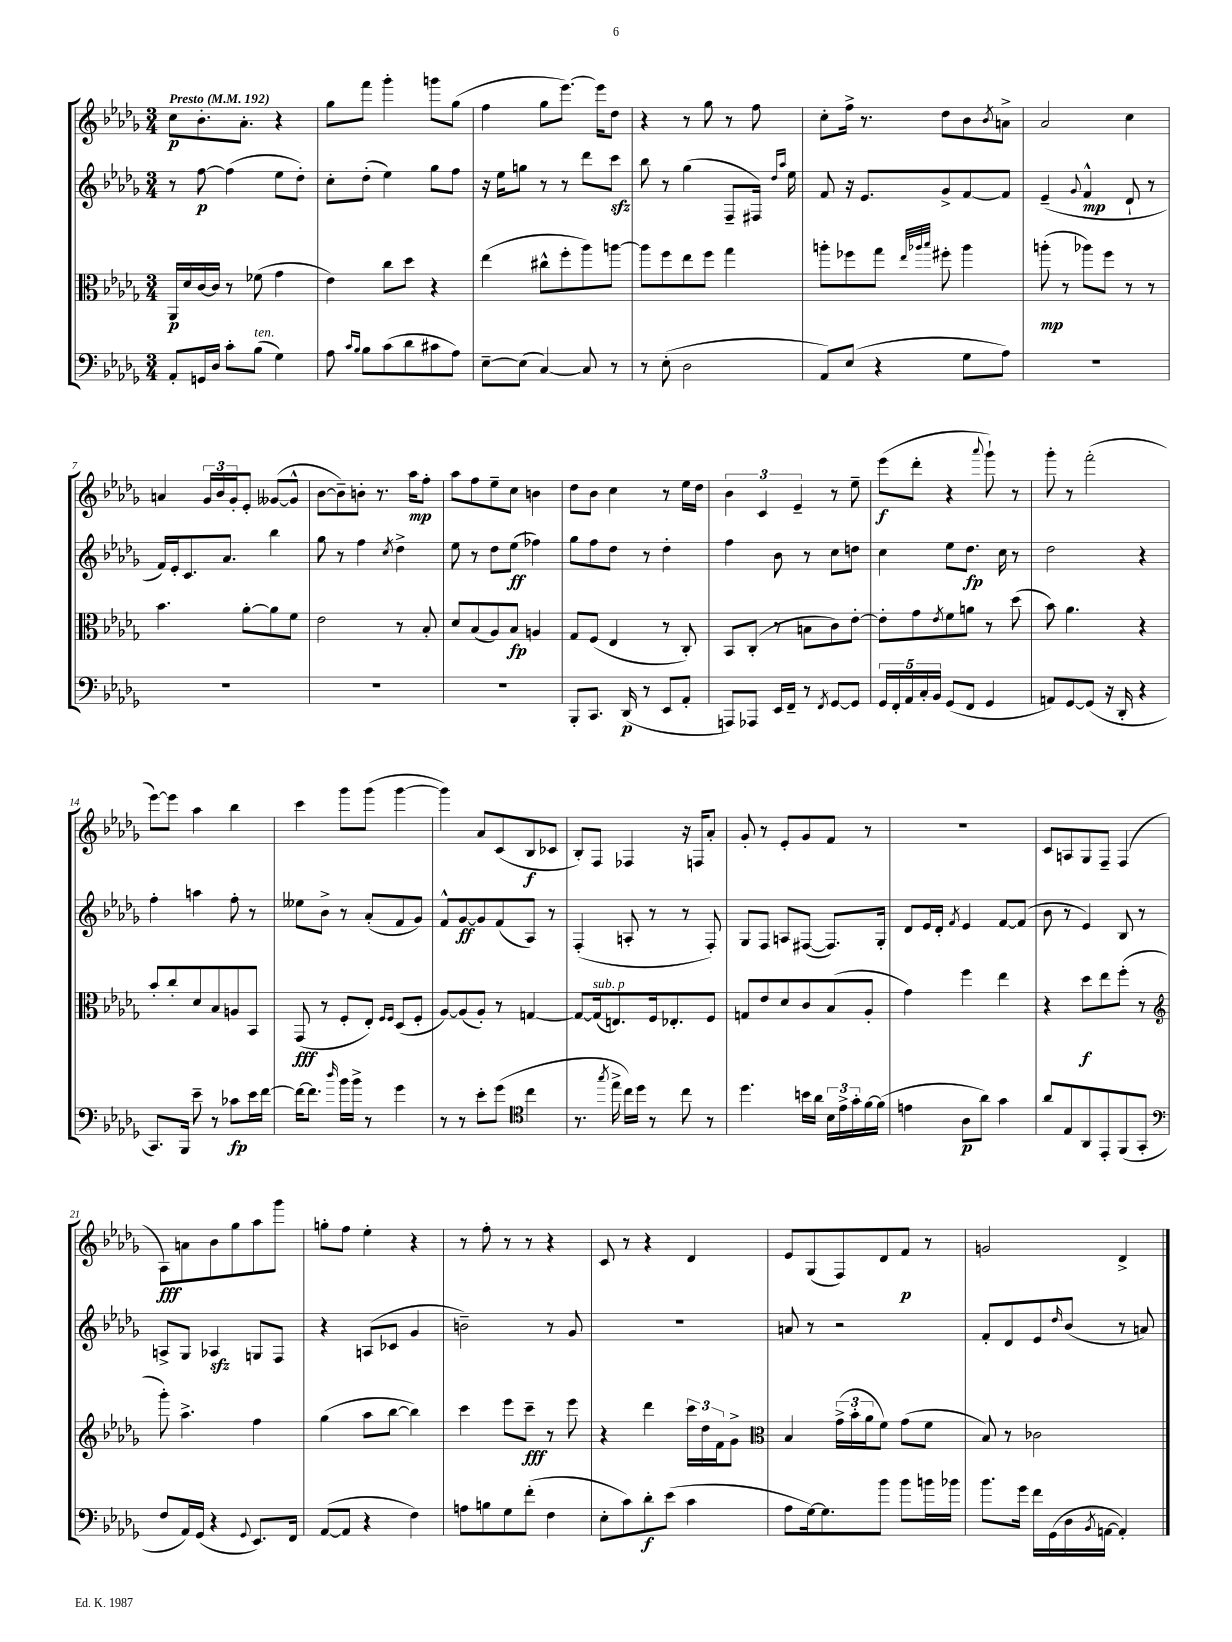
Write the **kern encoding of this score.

**kern	**kern	**kern	**kern
*staff4	*staff3	*staff2	*staff1
*clefF4	*clefC3	*clefG2	*clefG2
*k[b-e-a-d-g-]	*k[b-e-a-d-g-]	*k[b-e-a-d-g-]	*k[b-e-a-d-g-]
*M3/4	*M3/4	*M3/4	*M3/4
*MM192	*MM192	*MM192	*MM192
8AA-'	16AA-	8r	8cc
.	16d-	.	.
16GG	[16c	[8ff	8.b-'
16D-	16c]	.	.
8c'	8r	(4ff]	.
.	.	.	8.a-'
(8B-	(8f-	.	.
4G-)	4g-	8ee-	4r
.	.	8dd-')	.
=	=	=	=
8A-	4e-)	8cc'	8gg-
16qqc	.	.	.
16qqB-	.	.	.
8B-	.	(8dd-'	8fff
(8c	8cc	4ee-)	4ggg-'
8d-	8dd-	.	.
8c#	4r	8gg-	8ggg
8A-)	.	8ff	(8gg-
=	=	=	=
[8E-~	(4ee-	16r	4ff
.	.	16ee-	.
(8E-]	.	8gg	.
[4C)	8cc#^^	8r	8gg-
.	8ff'	8r	[8.eee-)
8C]	8aa-)	8ddd-	.
.	.	.	16eee-]
8r	[8aa	8ccc	8dd-
=	=	=	=
8r	8aa]	8bb-	4r
(8E-'	8ff	8r	.
2D-	8ee-	(4gg-	8r
.	8ff	.	8gg-
.	4gg-	8F~	8r
.	.	16F#)	8ff
.	.	16qqdd-	.
.	.	16qqaa-	.
.	.	16ee-	.
=	=	=	=
8AA-)	8aa'	8f	8cc'
(8E-	8ff-	16r	16ff^
.	.	8.e-	8.r
4r	8gg-	.	.
.	32qqee-	.	.
.	32qqaa-	.	.
.	32qqbb-	.	.
.	8ff#'	8g-^	8dd-
8G-	4aa-	[8f	8b-
.	.	.	8qb-
8A-)	.	8f]	8a^
=	=	=	=
2.r	(8aa'	(4e-~	2a-
.	8r	.	.
.	.	8qqg-	.
.	8aa-)	4f^^	.
.	8ff	.	.
.	8r	8d-`	4cc
.	8r	8r	.
=	=	=	=
2.r	4.b-	16f)	4a
.	.	16e-'	.
.	.	8.c	.
.	.	.	24g-
.	.	.	24b-
.	.	8.a-	.
.	.	.	24g-'
.	[8a-'	.	8e-'
.	8a-]	4bb-	([8g--
.	8f	.	8g--^^]
=	=	=	=
2.r	2e-	8gg-	[8b-
.	.	8r	8b-~])
.	.	4ff	8b'
.	.	.	8.r
.	.	8qcc	.
.	8r	4dd-^	.
.	.	.	16aa-
.	8B-'	.	8ff'
=	=	=	=
2.r	8d-	8ee-	8aa-
.	(8B-	8r	8ff
.	8A-)	8dd-	8ee-~
.	8B-	(8ee-	8cc
.	4A	4ff-)	4b
=	=	=	=
8BBB-'	8G-	8gg-	8dd-
8.CC	(8F	8ff	8b-
.	4E-	8dd-	4cc
(16DD-	.	.	.
8r	.	8r	.
8EE-	8r	4dd-'	8r
8AA-'	8C')	.	16ee-
.	.	.	16dd-
=	=	=	=
8AAA)	8BB-	4ff	6b-
8AAA-	(8C'	.	.
.	.	.	6c
16EE-	8r	8b-	.
16FF~	.	.	.
.	.	.	6e-~
8r	8B	8r	.
8qFF	.	.	.
[8GG-	8c)	8cc	8r
8GG-]	[8e-'	8dd	8ee-~
=	=	=	=
20GG-	8e-']	4cc	(8eee-
20FF'	.	.	.
20AA-	.	.	.
.	8g-	.	8ddd-'
20C'	.	.	.
20BB-	.	.	.
.	8qe-	.	.
(8GG-	8f	8ee-	4r
8FF	8a	8.dd-	.
.	.	.	8qqaaa-
4GG-	8r	.	8ggg-`)
.	.	16cc	.
.	(8dd-	8r	8r
=	=	=	=
8AA)	8b-)	2dd-	8ggg-'
[8GG-	4.a-	.	8r
(8GG-]	.	.	(2fff'
16r	.	.	.
16DD-'	.	.	.
4r	4r	4r	.
=	=	=	=
8.CC)	8b-'	4ff'	[8eee-)
.	8cc'	.	8eee-]
16BBB-	.	.	.
8e-~	8d-	4aa	4aa-
8r	8B-	.	.
8c-	8A	8ff'	4bb-
16e-	8BB-	8r	.
[16f	.	.	.
=	=	=	=
16f_	(8GG-	8ee--	4ccc
8.f]	.	.	.
.	8r	8b-^	.
16qqdd-	.	.	.
16b-	8F'	8r	8ggg-
16b-^	.	.	.
8r	8E-')	(8a-'	(8ggg-
.	16qqF	.	.
.	16qqF	.	.
4g-	(8D-	8f	[4ggg-
.	8F'	8g-)	.
=	=	=	=
8r	[8A-)	8f^^	4ggg-])
8r	(8A-]	[8g-	.
8e-'	8A-')	8g-]	8a-
(8g-	8r	(8f	(8c
*clefC4	*	*	*
4cc	[4G	8A-)	8B-
.	.	8r	8c-
=	=	=	=
8.r	8G_	(4F'	8B-')
.	(16G]	.	8F
8qgg-	.	.	.
16ee-^	8.E)	.	.
16cc)	.	8A'	4F-
16dd-	.	.	.
8r	16F	8r	.
.	8.E-'	.	.
8cc	.	8r	16r
.	.	.	16F
8r	8F	8F')	8a-'
=	=	=	=
4.dd-	8G	8G-	8g-'
.	8e-	8F	8r
.	8d-	8A	8e-'
16b	8c	([8F#	8g-
16a-	.	.	.
24B-	(8B-	8.F#])	8f
24e-^	.	.	.
24g-'	.	.	.
[16f	8A-'	.	8r
(16f]	.	16G-'	.
=	=	=	=
4e	4g-)	8d-	2.r
.	.	16e-	.
.	.	16d-'	.
.	.	8qf	.
8A-	4ff	4e-	.
8a-)	.	.	.
4g-	4ee-	[8f	.
.	.	(8f]	.
=	=	=	=
8a-	4r	8b-	8c
8E-	.	8r	8A
8AA-	8dd-	4e-)	8G-
8EE-'	8ee-	.	8F~
(8FF	(8ff'	8B-	(4F
8GG-'	8r	8r	.
=	=	=	=
*clefF4	*clefG2	*	*
8F	8ggg-')	8A^	8A-)
16AA-)	4.aa-^	8G-	8a
(16GG-	.	.	.
4r	.	4A-	8b-
.	.	.	8gg-
8qqGG-	.	.	.
8.EE-)	4ff	8G	8aa-
.	.	8F	8ggg-
16FF	.	.	.
=	=	=	=
([8AA-	(4gg-	4r	8gg'
8AA-]	.	.	8ff
4r	8aa-	(8A	4ee-'
.	[8bb-	8c-	.
4F)	4bb-])	4g-	4r
=	=	=	=
8A	4ccc	2b~)	8r
8B	.	.	8ff'
8G-	8eee-	.	8r
(8f'	8ccc~	.	8r
4F	8r	8r	4r
.	8eee-	8g-	.
=	=	=	=
8E-'	4r	2.r	8c
8c)	.	.	8r
8d-'	4ddd-	.	4r
(8e-	.	.	.
4c	24ccc	.	4d-
.	24dd-	.	.
.	24f	.	.
.	8g-^	.	.
=	=	=	=
*	*clefC3	*	*
8A-	4B-	8a	8e-
[16G-)	.	8r	(8G-
8.G-]	.	.	.
.	(24g-^	2r	8F)
.	24b-'	.	.
.	24a-	.	.
8b-	8f)	.	8d-
8b-	(8g-	.	8f
16b	8f	.	8r
16b-	.	.	.
=	=	=	=
8.b-	8B-)	8f'	2g
.	8r	8d-	.
16g-	.	.	.
16f	2c-	8e-	.
(16GG-	.	.	.
.	.	16qqdd-	.
16D-	.	(8b-	.
8qBB-	.	.	.
[16AA	.	.	.
4AA'])	.	8r	4d-^
.	.	8a)	.
==	==	==	==
*-	*-	*-	*-
